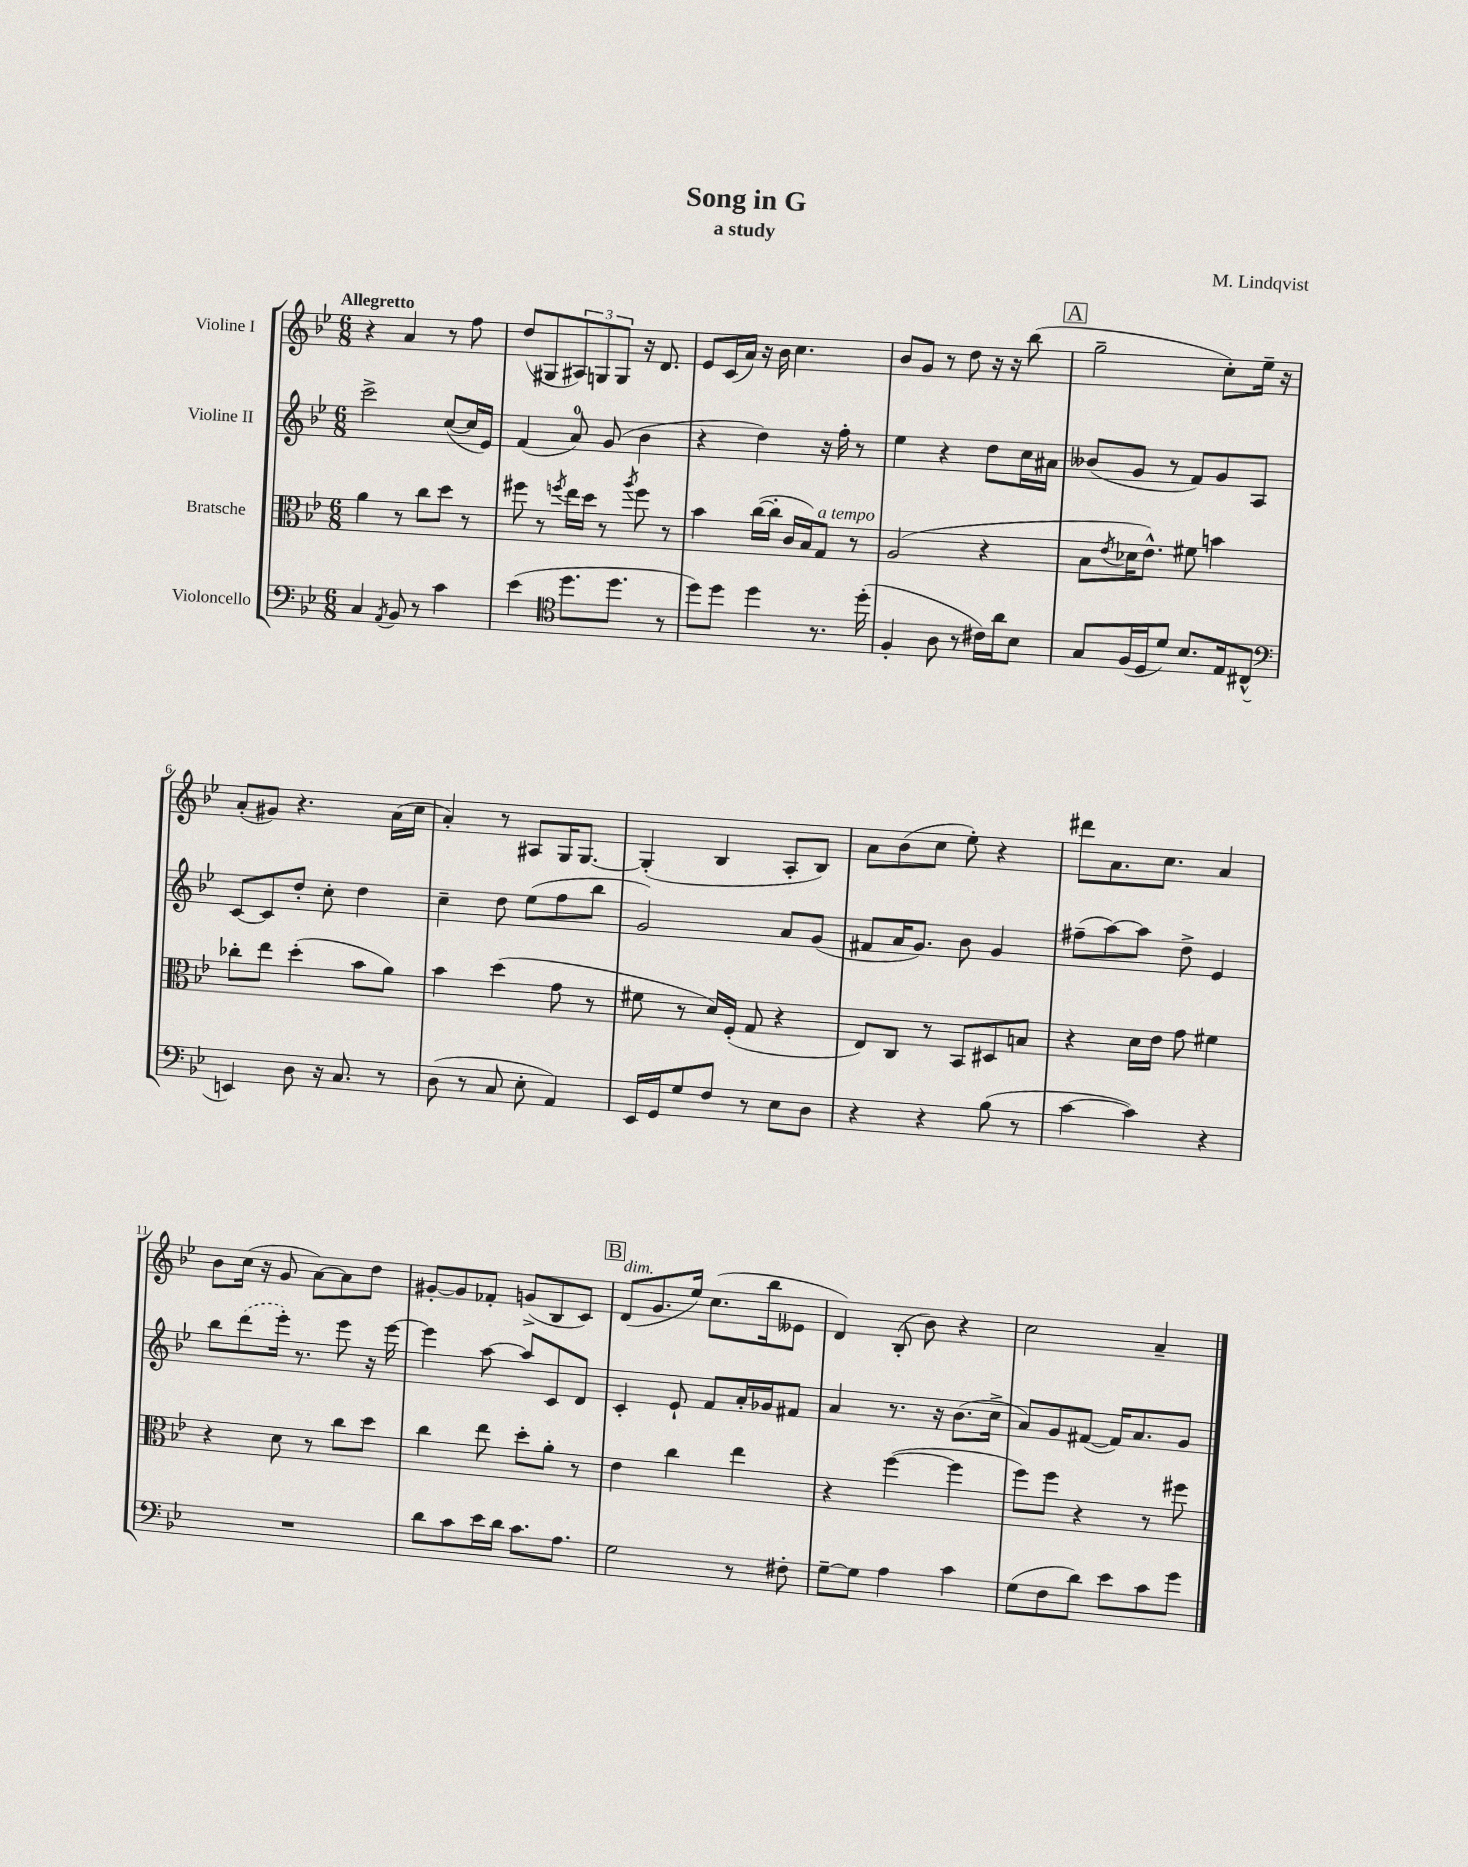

**kern	**kern	**kern	**kern
*staff4	*staff3	*staff2	*staff1
*clefF4	*clefC3	*clefG2	*clefG2
*k[b-e-]	*k[b-e-]	*k[b-e-]	*k[b-e-]
*M6/8	*M6/8	*M6/8	*M6/8
4C	4a	2ccc^	4r
8qAA	.	.	.
8BB-	8r	.	4a
8r	8cc	.	.
4c	8dd	([8cc	8r
.	8r	16cc]	8ff
.	.	16e-)	.
=	=	=	=
(4e-	8ff#	(4f	(8dd
.	8r	.	8G#
*clefC4	*	*	*
.	8qff	.	.
8.dd	16ee-	8a)	12A#)
.	16dd	.	.
.	.	.	12G
.	8r	(8g	.
.	.	.	12G
8.dd	.	.	.
.	8qaa	.	.
.	8ff	4b-	16r
.	.	.	8.d
8r	8r	.	.
=	=	=	=
8dd)	4b-	4r	8e-
8dd	.	.	(16c
.	.	.	16a)
4dd	([16cc	4dd)	16r
.	16cc']	.	16b-
.	16c	.	4.cc
.	16B-)	.	.
8.r	8G	16r	.
.	.	16ff'	.
.	8r	8r	.
(16dd'	.	.	.
=	=	=	=
4F'	(2A	4ee-	8b-
.	.	.	8g
8A	.	4r	8r
8r	.	.	8dd
16c#)	4r	8dd	16r
16a	.	.	16r
8B-	.	16cc	(8bb-
.	.	16a#	.
=	=	=	=
8G	8B-	(8b--	2gg~
.	8qe-	.	.
(16F	16d-	8g	.
16D	8.e-^^)	.	.
8d)	.	8r	.
8.B-	8f#	8f)	.
.	4b	8g	8cc')
16E-	.	.	.
(8C#^^	.	8A	16ee-~
.	.	.	16r
=	=	=	=
*clefF4	*	*	*
4EE)	8cc-'	[8c	(8a'
.	8ee-	8c]	8g#)
8D	(4dd'	8dd'	4.r
16r	.	8cc'	.
8.C	.	.	.
.	8b-	4dd	.
8r	8a)	.	(16a
.	.	.	16cc
=	=	=	=
(8D	4b-	4cc~	4a')
8r	.	.	.
8C	(4dd	8dd	8r
8E-'	.	(8ee-	8A#
4AA)	8g	8ff	16G
.	.	.	[8.G
.	8r	8bb-	.
=	=	=	=
16EE-	8f#	2g)	(4G']
16GG	.	.	.
8G	8r	.	.
8F	16d)	.	4B-
.	(16F'	.	.
8r	8G	.	.
8E-	4r	8a	8A'
8D	.	(8g	8B-)
=	=	=	=
4r	8E-)	8f#	8a
.	8C	16a	(8b-
.	.	8.g)	.
4r	8r	.	8cc
.	8BB-	8b-	8ee-')
(8B-	8D#	4g	4r
8r	8B	.	.
=	=	=	=
[4c	4r	(8ff#~	8ddd#
.	.	[8aa)	8.a
4c])	16d	8aa]	.
.	16e-	.	8.cc
.	8g	8dd^	.
4r	4f#	4e-	4a
=	=	=	=
2.r	4r	8bb-	8b-
.	.	(8ddd	(16cc
.	.	.	16r
.	8d	16eee-')	8g
.	.	8.r	.
.	8r	.	[8a)
.	8cc	8eee-	8a]
.	8dd	16r	8dd
.	.	[16eee-	.
=	=	=	=
8d	4cc	4eee-]	[8g#'
8c	.	.	8g#]
16e-	8ee-	[8aa	8f-'
16d	.	.	.
8.c	8dd'	8aa]	(8g^
.	8a'	8c	8B-
8.A	.	.	.
.	8r	8d	8c)
=	=	=	=
2G	4e-	4c'	(8d
.	.	.	8.g
.	4cc	8e-`	.
.	.	.	16ee-)
.	.	8f	(8.cc
8r	4ee-	16a'	.
.	.	16g-	16bb-
8F#'	.	8f#	8e--
=	=	=	=
[8G~	4r	4a	4d)
8G]	.	.	.
4A	([4ff	8.r	(8B-'
.	.	.	8b-)
.	.	16r	.
4c	4ff]	(8.b-	4r
.	.	16cc^	.
=	=	=	=
(8G	8ff)	8a)	2cc
8F	8ff	8g	.
8d)	4r	([8f#	.
8e-	.	16f#])	.
.	.	8.a	.
8c	8r	.	4a~
8g	8ff#	8g	.
==	==	==	==
*-	*-	*-	*-
